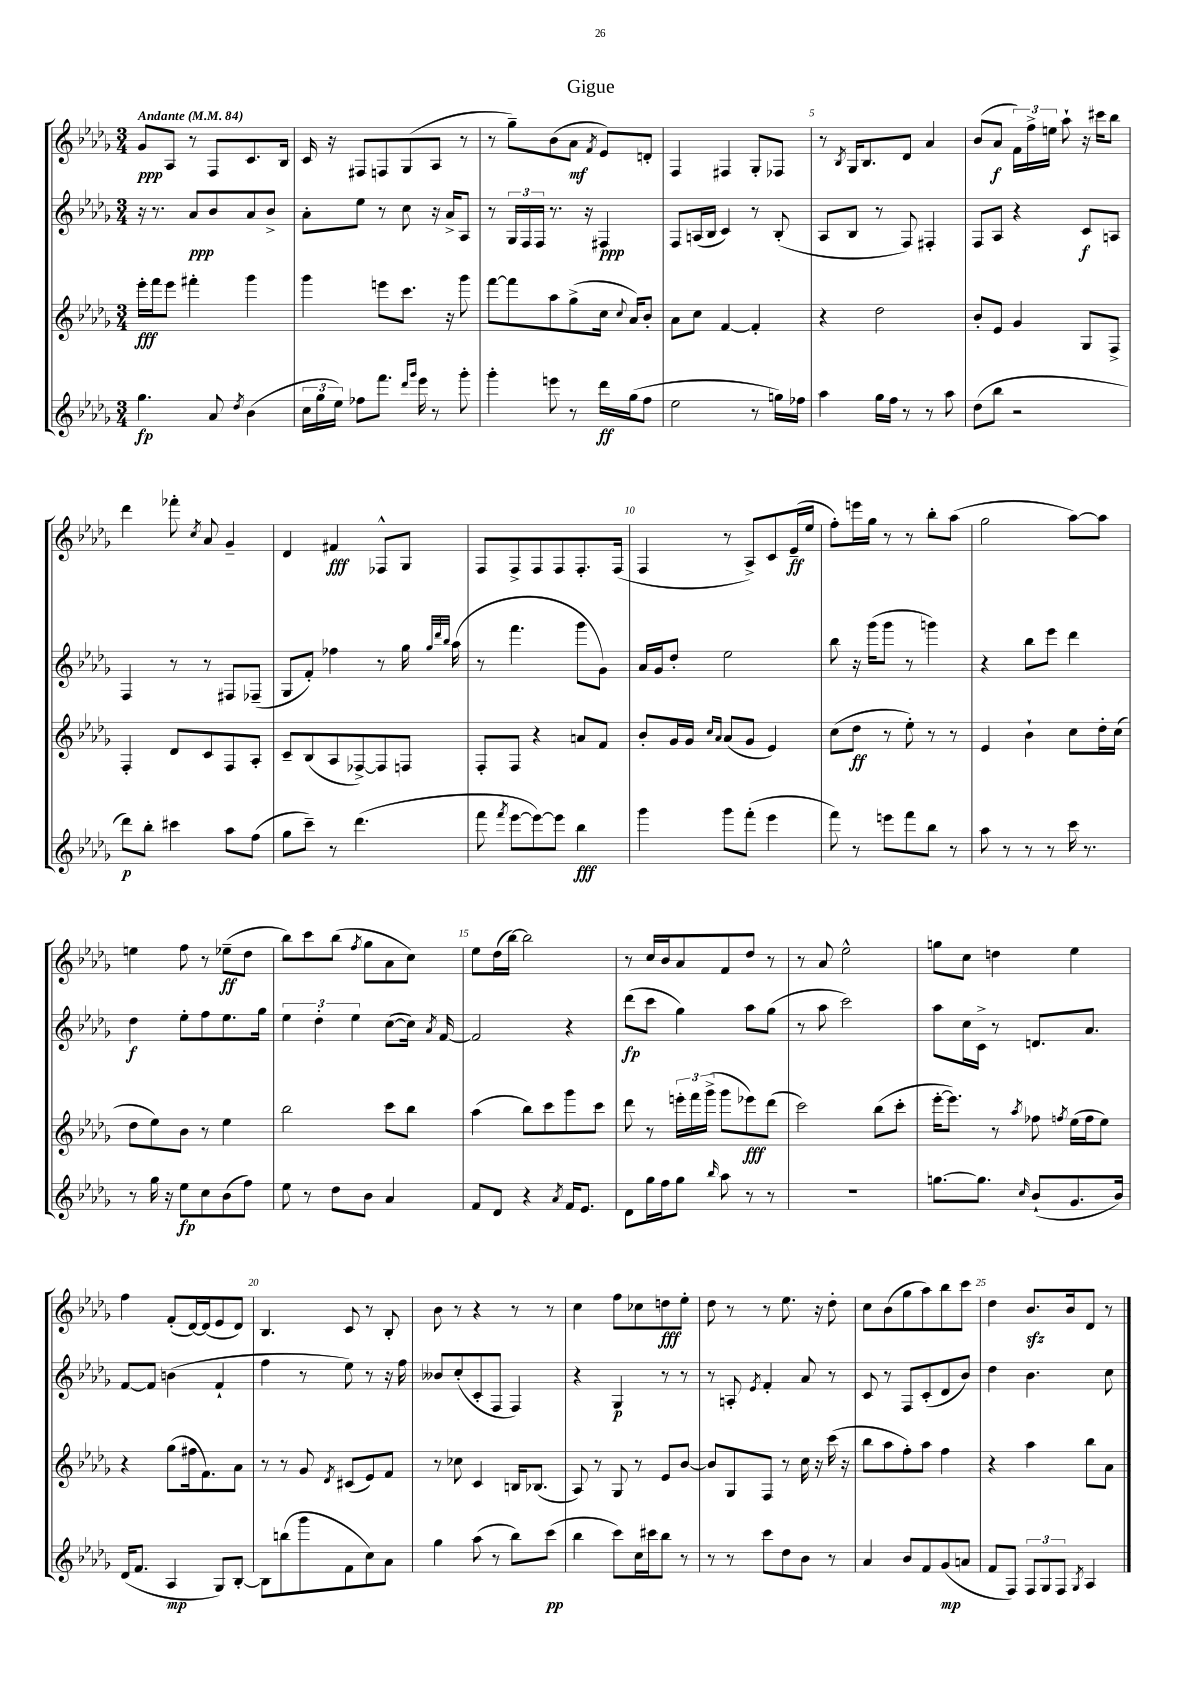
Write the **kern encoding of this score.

**kern	**dynam	**kern	**dynam	**kern	**dynam	**kern	**dynam
*part4	*part4	*part3	*part3	*part2	*part2	*part1	*part1
*staff4	*staff4	*staff3	*staff3	*staff2	*staff2	*staff1	*staff1
*clefG2	*	*clefG2	*	*clefG2	*	*clefG2	*
*k[b-e-a-d-g-]	*	*k[b-e-a-d-g-]	*	*k[b-e-a-d-g-]	*	*k[b-e-a-d-g-]	*
*M3/4	*	*M3/4	*	*M3/4	*	*M3/4	*
*MM84	*	*MM84	*	*MM84	*	*MM84	*
=1	=1	=1	=1	=1	=1	=1	=1
!	!	!	!	!	!	!LO:TX:a:B:t=Andante	!
4.gg-\	fp	16eee-'\LL	fff	16r	.	8g-/L	ppp
.	.	16fff\J	.	8.r	.	.	.
.	.	8eee-\J	.	.	.	8A-/J	.
.	.	4fff#X'\	.	8a-/L	ppp	8r	.
8a-/	.	.	.	8b-/	.	8F/L	.
8qdd-/	.	.	.	.	.	.	.
(4b-\	.	4ggg-\	.	8a-/	.	8.c/	.
.	.	.	.	8b-^/J	.	.	.
.	.	.	.	.	.	16B-/Jk	.
=2	=2	=2	=2	=2	=2	=2	=2
24cc\LL	.	4ggg-\	.	8a-'\L	.	16c/	.
24gg-\	.	.	.	.	.	.	.
.	.	.	.	.	.	16r	.
24ee-\JJ)	.	.	.	.	.	.	.
8ff-X\L	.	.	.	8ee-\J	.	8F#X/L	.
8.fff\J	.	8eeen\L	.	8r	.	8Fn/	.
.	.	8.ccc\J	.	8cc\	.	(8G-/	.
16qqddd-/LL	.	.	.	.	.	.	.
16qqggg-/JJ	.	.	.	.	.	.	.
16eee-\	.	.	.	.	.	.	.
8r	.	.	.	16r	.	8A-/J	.
.	.	16r	.	16a-^/KL	.	.	.
8ggg-'\	.	8ggg-\	.	8A-/J	.	8r	.
=3	=3	=3	=3	=3	=3	=3	=3
4ggg-'\	.	[8fff\L	.	8r	.	8r	.
.	.	8fff\]	.	24G-/LL	.	8gg-~\L)	.
.	.	.	.	24F/	.	.	.
.	.	.	.	24F/JJ	.	.	.
8eeen\	.	8aa-\	.	8.r	.	(8b-\	.
8r	.	(8gg-^\	.	.	.	8a-\J	mf
.	.	.	.	16r	.	.	.
.	.	.	.	.	.	8qf/	.
16ddd-\LL	ff	16cc\Jk	.	4F#X/	ppp	8e-/L)	.
.	.	8qqcc/	.	.	.	.	.
(16gg-\J	.	16a-/KL)	.	.	.	.	.
8ff\J	.	8b-'/J	.	.	.	8dn'/J	.
=4	=4	=4	=4	=4	=4	=4	=4
2ee-\	.	8a-\L	.	8F/L	.	4F/	.
.	.	8cc\J	.	(16An/L	.	.	.
.	.	.	.	16B-/JJ	.	.	.
.	.	[4f/	.	4c/)	.	4F#X/	.
8r	.	4f'/]	.	8r	.	8G-'/L	.
16ggn\LL)	.	.	.	(8B-'/	.	8F-X/J	.
16ff-X\JJ	.	.	.	.	.	.	.
=5	=5	=5	=5	=5	=5	=5	=5
4aa-\	.	4r	.	8A-/L	.	8r	.
.	.	.	.	.	.	8qB-/	.
.	.	.	.	8B-/J	.	16G-/KL	.
.	.	.	.	.	.	8.B-/	.
16gg-\LL	.	2dd-\	.	8r	.	.	.
16ff\JJ	.	.	.	.	.	.	.
8r	.	.	.	8F/)	.	8d-/J	.
8r	.	.	.	4F#X'/	.	4a-/	.
8aa-\	.	.	.	.	.	.	.
=6	=6	=6	=6	=6	=6	=6	=6
(8dd-\L	.	8b-'/L	.	8F/L	.	(8b-/L	.
8bb-\J	.	8e-/J	.	8A-/J	.	8a-/J	f
2r	.	4g-/	.	4r	.	24f\LL)	.
.	.	.	.	.	.	24ff^\	.
.	.	.	.	.	.	24een\JJ	.
.	.	.	.	.	.	8aa-`\	.
.	.	8G-/L	.	8c/L	f	16r	.
.	.	.	.	.	.	16ccc#X\KL	.
.	.	8F^/J	.	8An/J	.	8bb-\J	.
!!LO:LB:g=z
=7	=7	=7	=7	=7	=7	=7	=7
8ddd-\L)	p	4F'/	.	4F/	.	4ddd-\	.
8bb-'\J	.	.	.	.	.	.	.
4ccc#X\	.	8d-/L	.	8r	.	8fff-X'\	.
.	.	.	.	.	.	8qcc/	.
.	.	8c/	.	8r	.	8a-/	.
8aa-\L	.	8F/	.	8F#X/L	.	4g-~/	.
(8ff\J	.	8A-'/J	.	(8F-X~/J	.	.	.
=8	=8	=8	=8	=8	=8	=8	=8
8gg-\L	.	8c~/L	.	8G-/L	.	4d-/	.
8ccc~\J)	.	(8B-/	.	8f'/J)	.	.	.
8r	.	8A-/	.	4ff-X\	.	4f#X/	fff
(4.ddd-\	.	[8F-X^/)	.	.	.	.	.
.	.	8F-/]	.	8r	.	8F-X^^/L	.
.	.	8Fn/J	.	16gg-\	.	8G-/J	.
.	.	.	.	32qqgg-/LLL	.	.	.
.	.	.	.	32qqddd-/	.	.	.
.	.	.	.	32qqbb-/JJJ	.	.	.
.	.	.	.	(16aa-\	.	.	.
=9	=9	=9	=9	=9	=9	=9	=9
8fff\	.	8F'/L	.	8r	.	8F/L	.
8qfff/	.	.	.	.	.	.	.
[8eee-\L	.	8F/J	.	4.fff\	.	8F^/	.
8eee-\_)	.	4r	.	.	.	8F/	.
8eee-\J]	.	.	.	.	.	8F/	.
4bb-\	fff	8an/L	.	8ggg-\L	.	8.F'/	.
.	.	8f/J	.	8g-\J)	.	.	.
.	.	.	.	.	.	(16F/Jk	.
=10	=10	=10	=10	=10	=10	=10	=10
4ggg-\	.	8b-'/L	.	16a-/LL	.	4F/	.
.	.	.	.	16g-/J	.	.	.
.	.	16g-/L	.	8dd-'/J	.	.	.
.	.	16g-/JJ	.	.	.	.	.
.	.	16qqcc/LL	.	.	.	.	.
.	.	16qqa-/JJ	.	.	.	.	.
8ggg-\L	.	(8a-/L	.	2ee-\	.	8r	.
(8fff'\J	.	8g-/J	.	.	.	8A-^/L)	.
4eee-\	.	4e-/)	.	.	.	8c/	.
.	.	.	.	.	.	(16e-~/L	ff
.	.	.	.	.	.	16ee-/JJ	.
=11	=11	=11	=11	=11	=11	=11	=11
8fff\)	.	(8cc\L	.	8bb-\	.	8ff'\L)	.
8r	.	8dd-\J	ff	16r	.	16eeen\L	.
.	.	.	.	(16ggg-\KL	.	16gg-\JJ	.
8eeen\L	.	8r	.	8ggg-\J	.	8r	.
8fff\	.	8ee-'\)	.	8r	.	8r	.
8bb-\J	.	8r	.	4gggn\)	.	8bb-'\L	.
8r	.	8r	.	.	.	(8aa-\J	.
=12	=12	=12	=12	=12	=12	=12	=12
8aa-\	.	4e-/	.	4r	.	2gg-\	.
8r	.	.	.	.	.	.	.
8r	.	4b-`\	.	8bb-\L	.	.	.
8r	.	.	.	8eee-\J	.	.	.
16ccc\	.	8cc\L	.	4ddd-\	.	[8aa-\L)	.
8.r	.	.	.	.	.	.	.
.	.	16dd-'\L	.	.	.	8aa-\J]	.
.	.	(16cc\JJ	.	.	.	.	.
!!LO:LB:g=z
=13	=13	=13	=13	=13	=13	=13	=13
8r	.	8dd-\L	.	4dd-\	f	4een\	.
16gg-\	.	8ee-\)	.	.	.	.	.
16r	.	.	.	.	.	.	.
8ee-\L	fp	8b-\J	.	8ee-'\L	.	8ff\	.
8cc\	.	8r	.	8ff\	.	8r	.
(8b-\	.	4ee-\	.	8.ee-\	.	(8ee-X~\L	ff
8ff\J)	.	.	.	.	.	8dd-\J	.
.	.	.	.	16gg-\Jk	.	.	.
=14	=14	=14	=14	=14	=14	=14	=14
8ee-\	.	2bb-\	.	6ee-\	.	8bb-\L)	.
8r	.	.	.	.	.	8ccc\	.
.	.	.	.	6dd-'\	.	.	.
8dd-\L	.	.	.	.	.	(8bb-\J	.
.	.	.	.	6ee-\	.	.	.
.	.	.	.	.	.	8qff/	.
8b-\J	.	.	.	.	.	8gg-\L	.
4a-/	.	8ccc\L	.	([8cc\L	.	8a-\	.
.	.	8bb-\J	.	16cc\Jk])	.	8cc\J)	.
.	.	.	.	8qa-/	.	.	.
.	.	.	.	[16f/	.	.	.
=15	=15	=15	=15	=15	=15	=15	=15
8f/L	.	(4aa-\	.	2f/]	.	8ee-\L	.
8d-/J	.	.	.	.	.	(16dd-\L	.
.	.	.	.	.	.	[16bb-\JJ)	.
4r	.	8bb-\L)	.	.	.	2bb-\]	.
.	.	8ccc\	.	.	.	.	.
8qa-/	.	.	.	.	.	.	.
16f/KL	.	8ggg-\	.	4r	.	.	.
8.e-/J	.	.	.	.	.	.	.
.	.	8ccc\J	.	.	.	.	.
=16	=16	=16	=16	=16	=16	=16	=16
8d-\L	.	8ddd-\	.	(8ddd-\L	fp	8r	.
16gg-\L	.	8r	.	8ccc\J	.	16cc/LL	.
16ff\J	.	.	.	.	.	16b-/J	.
8gg-\J	.	24eeen'\LL	.	4gg-\)	.	8a-/	.
.	.	24fff\	.	.	.	.	.
.	.	(24ggg-^\JJ	.	.	.	.	.
16qqbb-/	.	.	.	.	.	.	.
8aa-\	.	8ggg-\L	.	.	.	8f/	.
8r	.	8eee-X\)	fff	8aa-\L	.	8dd-/J	.
8r	.	(8ddd-\J	.	(8gg-\J	.	8r	.
=17	=17	=17	=17	=17	=17	=17	=17
2.r	.	2ccc\)	.	8r	.	8r	.
.	.	.	.	8aa-\	.	8a-/	.
.	.	.	.	2ccc\)	.	2ee-^^\	.
.	.	(8bb-\L	.	.	.	.	.
.	.	8ccc'\J	.	.	.	.	.
=18	=18	=18	=18	=18	=18	=18	=18
[8.ggn\L	.	[16eee-'\KL	.	8aa-\L	.	8ggn\L	.
.	.	8.eee-\J])	.	.	.	.	.
.	.	.	.	16cc\L	.	8cc\J	.
8.gg\J]	.	.	.	16c^\JJ	.	.	.
.	.	8r	.	8r	.	4ddn\	.
16qqcc/	.	8qaa-/	.	.	.	.	.
(8b-`/L	.	8ff-X\	.	8.dn/L	.	.	.
.	.	8qffn/	.	.	.	.	.
8.g-/	.	(16ee-\LL	.	.	.	4ee-\	.
.	.	16ff\J	.	8.a-/J	.	.	.
.	.	8ee-\J)	.	.	.	.	.
16b-/Jk)	.	.	.	.	.	.	.
!!LO:LB:g=z
=19	=19	=19	=19	=19	=19	=19	=19
(16d-/KL	.	4r	.	[8f/L	.	4ff\	.
8.f/J	.	.	.	.	.	.	.
.	.	.	.	8f/J]	.	.	.
4A-/	mp	(8gg-\L	.	(4bn\	.	(8f'/L	.
.	.	16ff#X\k	.	.	.	[16d-/L)	.
.	.	8.f\)	.	.	.	(16d-/J]	.
8G-/L)	.	.	.	4f`/	.	8e-/	.
[8B-'/J	.	8a-\J	.	.	.	8d-/J)	.
=20	=20	=20	=20	=20	=20	=20	=20
8B-\L]	.	8r	.	4ff\	.	4.B-/	.
(8bbn\	.	8r	.	.	.	.	.
8ggg-\	.	8g-/	.	8r	.	.	.
.	.	8qd-/	.	.	.	.	.
8f\	.	(8c#X/L	.	8ee-\)	.	8c/	.
8cc\)	.	8e-/)	.	8r	.	8r	.
8a-\J	.	8f/J	.	16r	.	8B-'/	.
.	.	.	.	16ff\	.	.	.
=21	=21	=21	=21	=21	=21	=21	=21
4gg-\	.	8r	.	8b--X/L	.	8b-\	.
.	.	8cc-X\	.	(8cc'/	.	8r	.
(8aa-\	.	4c/	.	8c'/	.	4r	.
8r	.	.	.	8F/J	.	.	.
8bb-\L)	.	16Bn/KL	.	4F/)	.	8r	.
.	.	(8.B-X/J	.	.	.	.	.
(8ccc\J	pp	.	.	.	.	8r	.
=22	=22	=22	=22	=22	=22	=22	=22
4bb-\	.	8A-/)	.	4r	.	4cc\	.
.	.	8r	.	.	.	.	.
8ccc\L)	.	8G-/	.	4G-/	p	8ff\L	.
16cc\L	.	8r	.	.	.	8cc-X\	.
16ccc#X\J	.	.	.	.	.	.	.
8bb-\J	.	8e-/L	.	8r	.	8ddn\	fff
8r	.	[8b-/J	.	8r	.	8ee-'\J	.
=23	=23	=23	=23	=23	=23	=23	=23
8r	.	8b-/L]	.	8r	.	8dd-\	.
8r	.	8G-/	.	8An'/	.	8r	.
.	.	.	.	8qe-/	.	.	.
8ccc\L	.	8F/J	.	4f'/	.	8r	.
8dd-\	.	8r	.	.	.	8.ee-\	.
8b-\J	.	16cc\	.	8a-/	.	.	.
.	.	16r	.	.	.	16r	.
8r	.	(16ccc\	.	8r	.	8dd-'\	.
.	.	16r	.	.	.	.	.
=24	=24	=24	=24	=24	=24	=24	=24
4a-/	.	8bb-\L	.	8c/	.	8cc\L	.
.	.	8aa-\	.	8r	.	(8b-\	.
8b-/L	.	8ff'\)	.	8F/L	.	8gg-\	.
8f/	.	8aa-\J	.	(8c'/	.	8aa-\)	.
(8g-/	mp	4ff\	.	8d-/	.	8bb-\	.
8an/J	.	.	.	8b-/J)	.	8ccc\J	.
=25	=25	=25	=25	=25	=25	=25	=25
8f/L	.	4r	.	4dd-\	.	4dd-\	.
8F/J)	.	.	.	.	.	.	.
12F/L	.	4aa-\	.	4.b-\	.	8.b-zz/L	.
12G-/	.	.	.	.	.	.	.
12F/J	.	.	.	.	.	.	.
.	.	.	.	.	.	16b-/k	.
8qG-/	.	.	.	.	.	.	.
4A-/	.	8bb-\L	.	.	.	8d-/J	.
.	.	8a-\J	.	8cc\	.	8r	.
==	==	==	==	==	==	==	==
*-	*-	*-	*-	*-	*-	*-	*-
